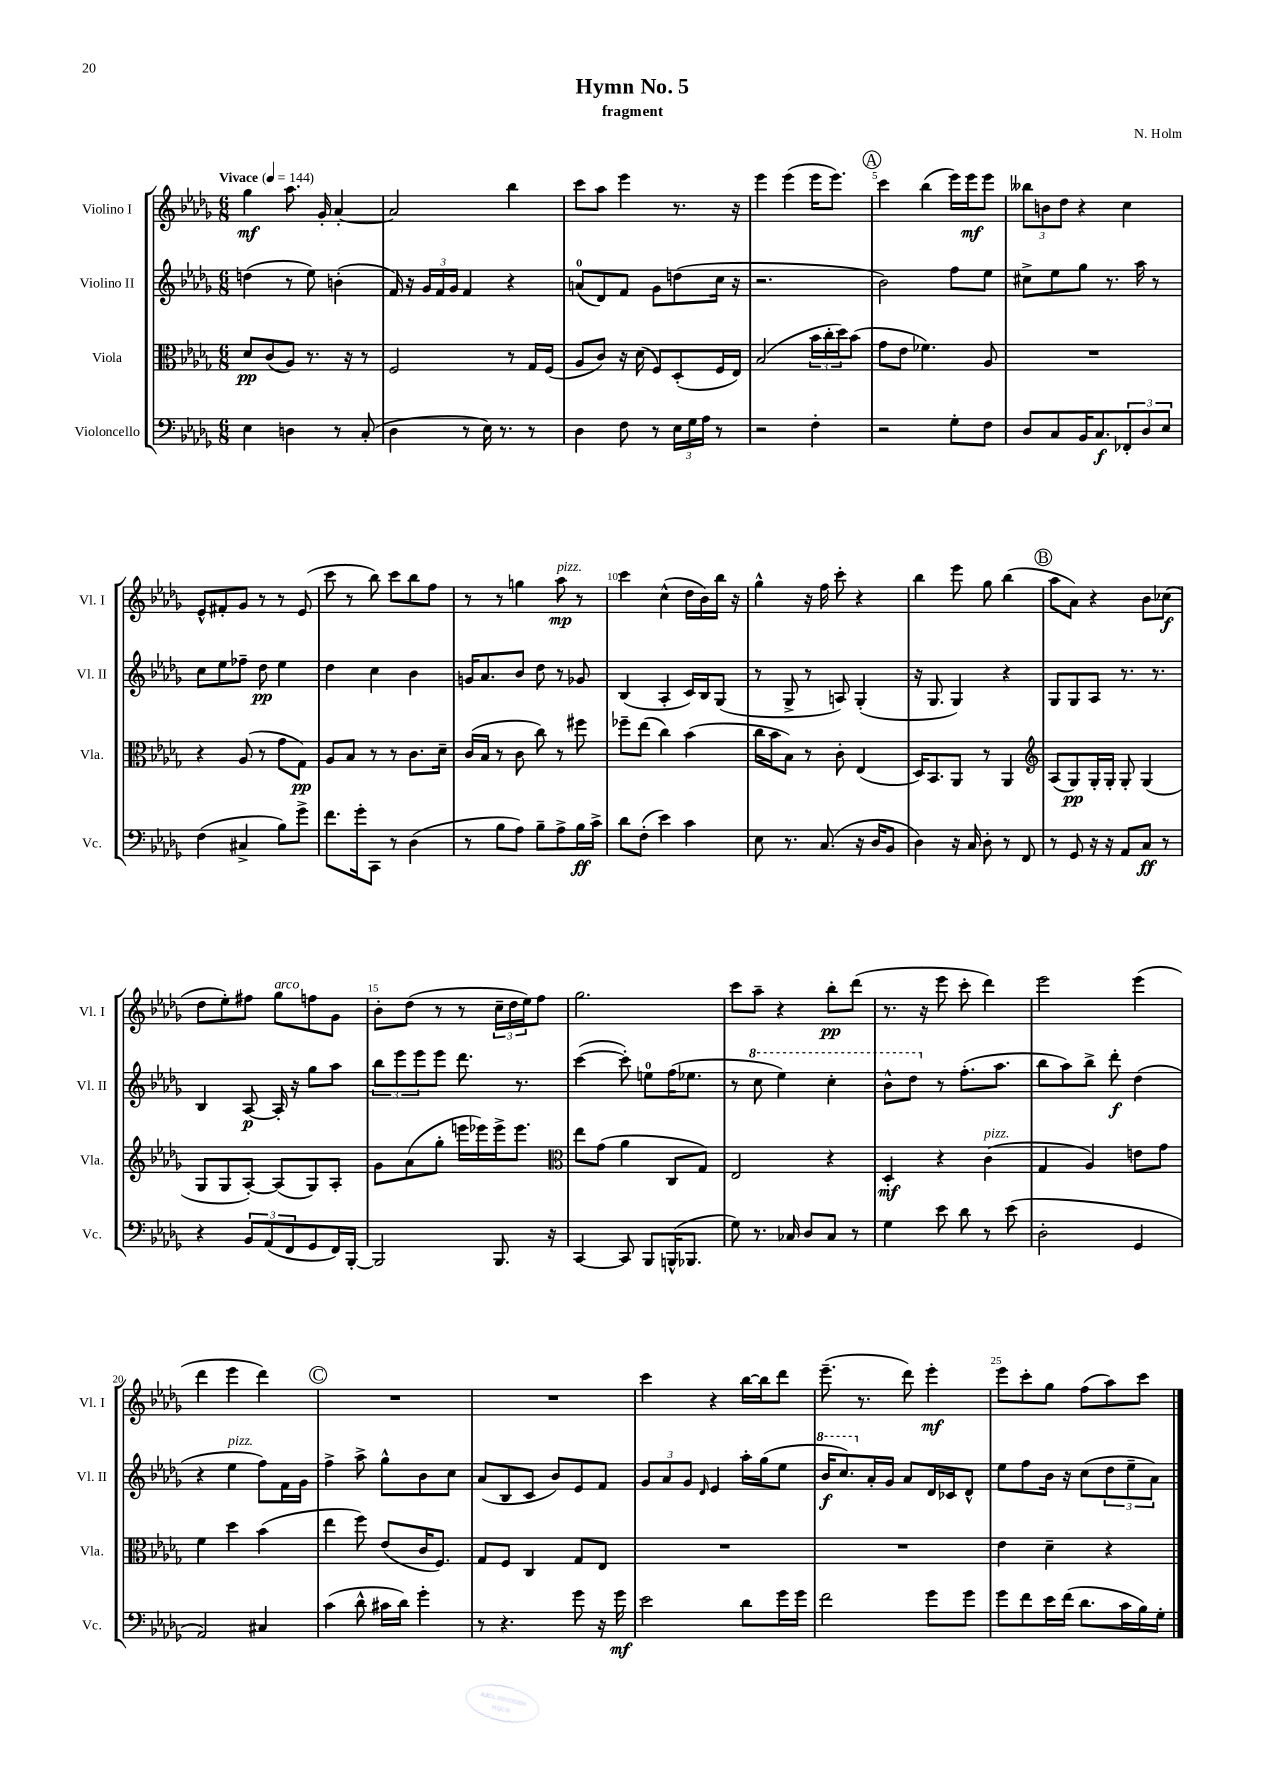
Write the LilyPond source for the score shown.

\header { title = "Hymn No. 5" composer = "N. Holm" subtitle = "fragment" }
<<
\new StaffGroup <<
\new Staff = "s0" \with { instrumentName = "Violino I" shortInstrumentName = "Vl. I" } {
    \clef treble \key des \major \numericTimeSignature \time 6/8 \tempo "Vivace" 4 = 144
    ges''4\mf aes''8. ges'16-. aes'4~-. |
    aes'2 bes''4 |
    c'''8 aes''8 ees'''4 r8. r16 |
    ees'''4 ees'''4( ees'''16 ees'''8.) |
    \mark \markup { \circle "A" } c'''4 bes''4( ees'''16) ees'''16\mf ees'''8 |
    \tuplet 3/2 { beses''8 b'8 des''8 } r4 c''4 |
    ees'8-^ fis'8-. ges'8 r8 r8 ees'8( |
    c'''8 r8 bes''8) c'''8 bes''8 f''8 |
    r8 r8 g''4 aes''8\mp^\markup { \italic "pizz." } r8 |
    c'''4 c''4-^( des''16 bes'16) bes''16 r16 |
    ges''4-^ r16 f''16 c'''8-. r4 |
    bes''4 ees'''8 ges''8 bes''4( |
    \mark \markup { \circle "B" } aes''8 aes'8) r4 bes'8 ces''8\f( |
    des''8 ees''8-.) fis''8 ges''8^\markup { \italic "arco" } f''8 ges'8 |
    bes'8-. des''8( r8 r8 \tuplet 3/2 { c''16-- des''16 ees''16) } f''8 |
    ges''2. |
    c'''8 aes''8-- r4 bes''8-.\pp des'''8( |
    r8. r16 ees'''8 c'''8-. des'''4) |
    ees'''2 ees'''4( |
    des'''4 ees'''4 des'''4) |
    \mark \markup { \circle "C" } R2. |
    R2. |
    c'''4 r4 bes''16~ bes''16 des'''8 |
    ees'''8.--( r8. des'''8) ees'''4-.\mf |
    ees'''8 c'''8-. ges''8 f''8( aes''8) c'''8 \bar "|." |
}
\new Staff = "s1" \with { instrumentName = "Violino II" shortInstrumentName = "Vl. II" } {
    \clef treble \key des \major \numericTimeSignature \time 6/8
    d''4( r8 ees''8) b'4-.( |
    f'16) r16 \tuplet 3/2 { ges'16 f'16 ges'16 } f'4 r4 |
    a'8-0( des'8) f'8 ges'8 d''8( c''16 r16 |
    r2. |
    \mark \markup { \circle "A" } bes'2) f''8 ees''8 |
    cis''8-> ees''8 ges''8 r8. aes''16 r8 |
    c''8 ees''8 fes''8-- des''8\pp ees''4 |
    des''4 c''4 bes'4 |
    g'16 aes'8. bes'8 des''8 r8 ges'8 |
    bes4( aes4-. c'16) bes16 ges8( |
    r8 ges8-> r8 a8) ges4-.( |
    r16 ges8. ges4) r4 |
    \mark \markup { \circle "B" } ges8 ges8 aes8 r8. r8. |
    bes4 aes8~\p aes16-. r16 ges''8 aes''8 |
    \tuplet 3/2 { bes''8 ees'''8 ees'''8 } ees'''8 des'''8. r8. |
    c'''4~( c'''8-.) e''8-0 f''16( ees''8. |
    r8 \ottava #1 c'''8 ees'''4) c'''4-. |
    bes''8-^ des'''8 \ottava #0 r8 f''8.-.( aes''8. |
    bes''8 aes''8) bes''8-> des'''8-.\f des''4( |
    r4 ees''4^\markup { \italic "pizz." } f''8) f'16 ges'16 |
    \mark \markup { \circle "C" } f''4-> aes''8-> ges''8-^ bes'8 c''8 |
    aes'8( bes8 c'8 bes'8) ees'8 f'8 |
    \tuplet 3/2 { ges'8 aes'8 ges'8 } \grace { des'16 } ees'4 aes''16-. ges''16( ees''8 |
    \ottava #1 bes''16\f c'''8.) \ottava #0 aes'16-. ges'16 aes'8 des'16 ces'16 des'8-^ |
    ees''8 f''8 bes'16 r16 c''8( \tuplet 3/2 { des''8 ees''8-- aes'8) } \bar "|." |
}
\new Staff = "s2" \with { instrumentName = "Viola" shortInstrumentName = "Vla." } {
    \clef alto \key des \major \numericTimeSignature \time 6/8
    des'8\pp c'8( aes8) r8. r16 r8 |
    f2 r8 ges16 f16( |
    aes8 c'8) r16 des'16( f8) des8-.( f16 ees16) |
    bes2( \tuplet 3/2 { bes'16 c''16-. des''16) } bes'8( |
    \mark \markup { \circle "A" } ges'8 ees'8 fes'4.) aes8 |
    R2. |
    r4 aes8( r8 ges'8 ges8\pp) |
    aes8 bes8 r8 r8 c'8. des'16-- |
    c'16( bes16 r8 c'8 c''8) r8 fis''8 |
    fes''8-- ees''8( c''4) bes'4( |
    c''16 bes'16 bes8) r8 c'8-. ees4( |
    des16) bes,8. aes,8 r8 aes,4 |
    \mark \markup { \circle "B" } \clef treble aes8( ges8\pp) ges16-. ges16-. ges8-. ges4( |
    ges8 ges8 aes8~-.) aes8( ges8) aes8-. |
    ges'8 aes'8( ges''8-. e'''16 ees'''16) ees'''16-> ees'''8. |
    \clef alto ees''8 ges'8( aes'4 c8 ges8) |
    ees2 r4 |
    des4-.\mf r4 c'4^\markup { \italic "pizz." }( |
    ges4 aes4) e'8 ges'8 |
    f'4 des''4 bes'4( |
    \mark \markup { \circle "C" } ees''4 f''8) ees'8( c'16 f8.) |
    ges8 f8 c4 ges8 ees8 |
    R2. |
    R2. |
    ees'4 des'4-- r4 \bar "|." |
}
\new Staff = "s3" \with { instrumentName = "Violoncello" shortInstrumentName = "Vc." } {
    \clef bass \key des \major \numericTimeSignature \time 6/8
    ees4 d4 r8 c8-.( |
    des4 r8 ees16) r8. r8 |
    des4 f8 r8 \tuplet 3/2 { ees16 ges16 aes16 } r8 |
    r2 f4-. |
    \mark \markup { \circle "A" } r2 ges8-. f8 |
    des8 c8 bes,16 c8.\f \tuplet 3/2 { fes,8-. des8 ees8 } |
    f4( cis4-> bes8) ges'8-> |
    f'8. ges'16-. c,8 r8 des4( |
    r8 bes8 aes8) bes8-- aes8-> bes16\ff c'16-> |
    des'8 f8-.( ees'4) c'4 |
    ees8 r8. c8.( r16 des16 bes,8 |
    des4) r16 c16 des8-. r8 f,8 |
    \mark \markup { \circle "B" } r8 ges,8 r16 r16 aes,8 c8\ff r8 |
    r4 \tuplet 3/2 { bes,8 aes,8( f,8 } ges,8 f,16) bes,,16~-. |
    bes,,2 bes,,8. r16 |
    c,4~ c,8 bes,,8 b,,16-^( bes,,8. |
    ges8) r8. ces16 des8 ces8 r8 |
    ges4 ees'8 des'8 r8 ees'8( |
    des2-. ges,4 |
    aes,2) cis4 |
    \mark \markup { \circle "C" } c'4( des'8-^ cis'16 des'16) ges'4-. |
    r8 r4. ges'8 r16 ges'16\mf |
    ees'2 des'8 ges'16 ges'16 |
    f'2 ges'8 ges'8 |
    ges'8 f'8 ees'16 f'16( des'8. c'16 bes16) ges16-. \bar "|." |
}
>>
>>
\layout { \context { \Score \override BarNumber.break-visibility = ##(#f #t #t) barNumberVisibility = #(every-nth-bar-number-visible 5) } }
